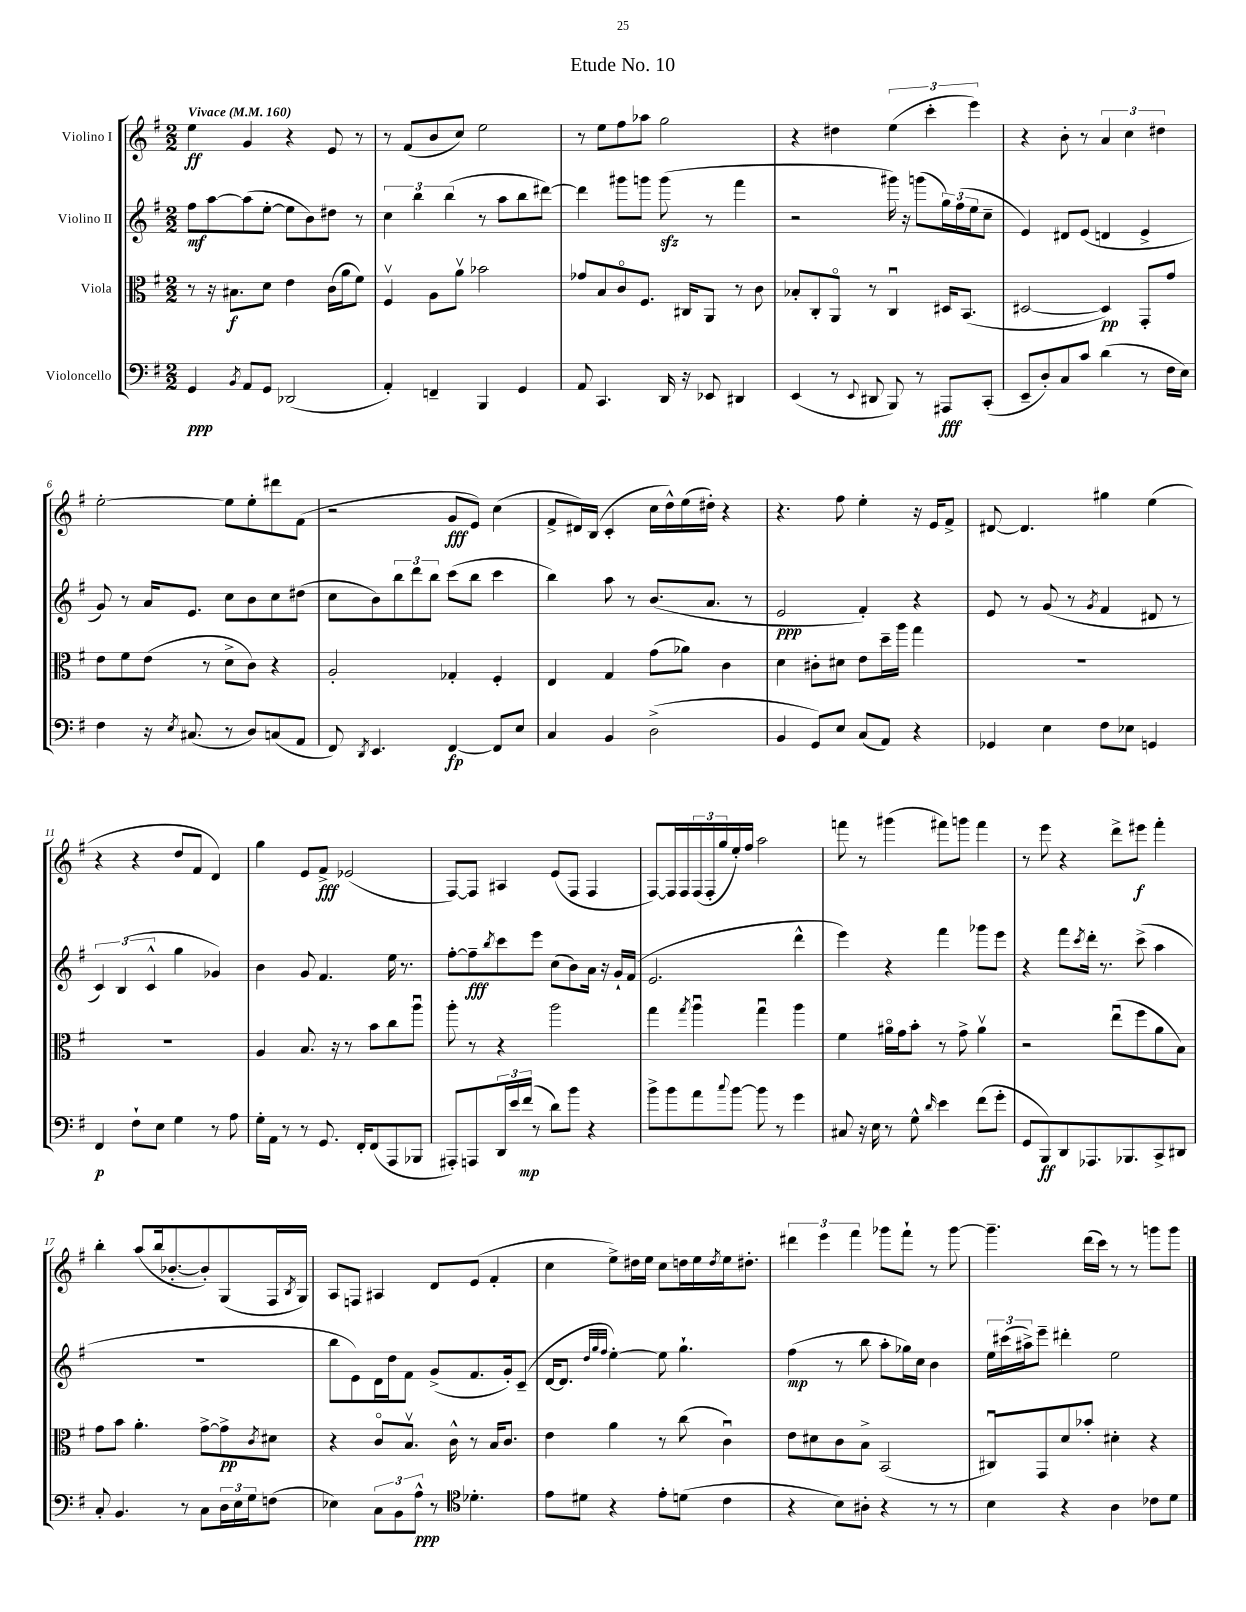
\header { title = "Etude No. 10" }
<<
\new StaffGroup <<
\new Staff = "s0" \with { instrumentName = "Violino I" } {
    \clef treble \key g \major \numericTimeSignature \time 2/2 \tempo "Vivace" 4 = 160
    e''4\ff g'4 r4 e'8 r8 |
    r8 fis'8( b'8 c''8) e''2 |
    r8 e''8 fis''8 aes''8 g''2 |
    r4 dis''4 \tuplet 3/2 { e''4( c'''4-. e'''4) } |
    r4 b'8-. r8 \tuplet 3/2 { a'4 c''4 dis''4 } |
    e''2~-. e''8 e''8-. dis'''8 fis'8( |
    r2 g'8\fff e'8) c''4( |
    fis'8-> dis'16) b16( c'4-. c''16 d''16-^) e''16( dis''16-.) r4 |
    r4. fis''8 e''4-. r16 e'16 fis'8-> |
    dis'8~ dis'4. gis''4 e''4( |
    r4 r4 d''8 fis'8 d'4) |
    g''4 e'8 fis'8->\fff ees'2( |
    fis8~) fis8 ais4 e'8( fis8 fis4 |
    fis8~) fis16 fis16 \tuplet 3/2 { fis16( fis16-. g''16 } e''16-.) fis''16 a''2 |
    f'''8 r8 gis'''4( fis'''8) g'''8 fis'''4 |
    r8 e'''8 r4 d'''8-> eis'''8\f fis'''4-. |
    b''4-. a''8( b''16 bes'8.~-. bes'8-.) g8( fis16 \acciaccatura { b8 } g16) |
    a8 f8 ais4 d'8 e'8( fis'4-. |
    c''4 e''8->) dis''16 e''16 c''8 d''16 e''16 \acciaccatura { d''8 } e''16 dis''8.-. |
    \tuplet 3/2 { dis'''4 e'''4 fis'''4 } ges'''8 fis'''8-! r8 ges'''8~ |
    ges'''4.-- d'''16( c'''16) r8 r8 g'''8 g'''8 \bar "|." |
}
\new Staff = "s1" \with { instrumentName = "Violino II" } {
    \clef treble \key g \major \numericTimeSignature \time 2/2
    fis''8\mf a''8~ a''8( e''8~-. e''8 b'8) dis''8 r8 |
    \tuplet 3/2 { c''4 b''4 b''4( } r8 a''8 b''8 dis'''8~) |
    dis'''4 gis'''8 g'''8 g'''8\sfz( r8 fis'''4 |
    r2 gis'''16) r16 g'''8( \tuplet 3/2 { g''16) fis''16( e''16 } c''8-- |
    e'4) dis'8 e'8( d'4 e'4-> |
    g'8) r8 a'16 e'8. c''8 b'8 c''8 dis''8( |
    c''8 b'8) \tuplet 3/2 { b''8 d'''8 b''8 } c'''8( b''8 c'''4 |
    b''4) a''8 r8 b'8.( a'8. r8 |
    e'2\ppp fis'4-.) r4 |
    e'8 r8 g'8( r8 \acciaccatura { g'8 } fis'4 dis'8 r8 |
    \tuplet 3/2 { c'4) b4( c'4-^ } g''4 ges'4) |
    b'4 g'8 fis'4. e''16 r8. |
    fis''8~-. fis''8--\fff \acciaccatura { b''8 } c'''8 e'''8 c''8( b'8) a'16 r16 g'16-! fis'16( |
    e'2. d'''4-^ |
    e'''4) r4 fis'''4 ges'''8 e'''8 |
    r4 fis'''8 \acciaccatura { c'''8 } d'''16-. r8. c'''8->( a''4 |
    R1 |
    b''8 e'8) d'16 d''16 fis'8 g'8->( fis'8. g'16-.) c'8--( |
    d'16~ d'8. \grace { d''32 g''32 fis''32 } e''4~-.) e''8 g''4.-! |
    fis''4\mp( r8 b''8 a''8-. ges''16) c''16 b'4 |
    \tuplet 3/2 { e''16 cis'''16( ais''16->) } e'''8-- dis'''4-. e''2 \bar "|." |
}
\new Staff = "s2" \with { instrumentName = "Viola" } {
    \clef alto \key g \major \numericTimeSignature \time 2/2
    r8 r16 bis8.\f d'8 e'4 c'16( a'16 fis'8) |
    fis4\upbow a8 a'8\upbow bes'2 |
    ges'8 b8 c'8\flageolet fis8. cis16 a,8 r8 c'8 |
    bes8-. c8-. a,8\flageolet r8 c4\downbow dis16 b,8.( |
    dis2~ dis4\pp) g,8-. g'8 |
    e'8 fis'8 e'8( r8 d'8-> c'8) r4 |
    a2-. ges4-. fis4-. |
    e4 g4 g'8( aes'8) c'4 |
    d'4 cis'8-. dis'8 e'8 d''16-- a''16 g''4 |
    R1 |
    R1 |
    a4 b8. r16 r8 b'8 c''8 a''8\downbow |
    a''8-. r8 r4 a''2 |
    g''4 \acciaccatura { g''8 } a''4\downbow g''4\downbow a''4 |
    fis'4 ais'16\flageolet g'16 b'8-. r8 g'8-> ais'4\upbow |
    r2 e''8\downbow( fis''8 a'8 b8) |
    g'8 b'8 a'4.-. g'8~-> g'8->\pp \acciaccatura { c'8 } dis'8 |
    r4 c'8\flageolet b8.\upbow c'16-^ r8 b16 c'8. |
    e'4 a'4 r8 c''8( c'4\downbow) |
    e'8 dis'8 c'8 b8-> b,2( |
    cis8\downbow) g,8 d'8 bes'8-. dis'4-. r4 \bar "|." |
}
\new Staff = "s3" \with { instrumentName = "Violoncello" } {
    \clef bass \key g \major \numericTimeSignature \time 2/2
    g,4\ppp \acciaccatura { b,8 } a,8 g,8 des,2( |
    a,4-.) f,4-- b,,4 g,4 |
    a,8 c,4. d,16 r16 ees,8 dis,4 |
    e,4( r8 \appoggiatura { e,8 } dis,8 b,,8) r8 ais,,8\fff c,8-.( |
    e,8-- d8-.) c8 c'8 d'4( r8 fis16 e16) |
    fis4 r16 \acciaccatura { e8 } cis8.( r8 d8) c8( a,8 |
    fis,8) \acciaccatura { d,8 } e,4. fis,4~\fp fis,8 e8 |
    c4 b,4 d2->( |
    b,4 g,8) e8 c8( a,8) r4 |
    ges,4 e4 fis8 ees8 g,4 |
    fis,4\p fis8-! e8 g4 r8 a8 |
    g16-. a,16 r8 r8 g,8. fis,16-. fis,8( a,,8 bes,,8 |
    ais,,8-.) a,,8 \tuplet 3/2 { d,16 e'16 fis'16\mp( } r8 d'8) b'8 r4 |
    b'8-> b'8 a'8 \appoggiatura { c''8 } b'8~ b'8 r8 g'4 |
    cis8 r16 e16 r8 g8-^ \grace { d'16 } e'4 fis'8( g'8-. |
    g,8 b,,8\ff) d,8 aes,,8. bes,,8. c,8-> dis,8 |
    c8-. b,4. r8 c8 \tuplet 3/2 { d16 e16 g16 } f8( |
    ees4) \tuplet 3/2 { c8 b,8 a8-^\ppp } r8 \clef tenor des'4.-. |
    e'8 dis'8 r4 e'8-. d'8( c'4 |
    r4 b8) ais8-. r4 r8 r8 |
    b4 r4 a4 ces'8 d'8 \bar "|." |
}
>>
>>
